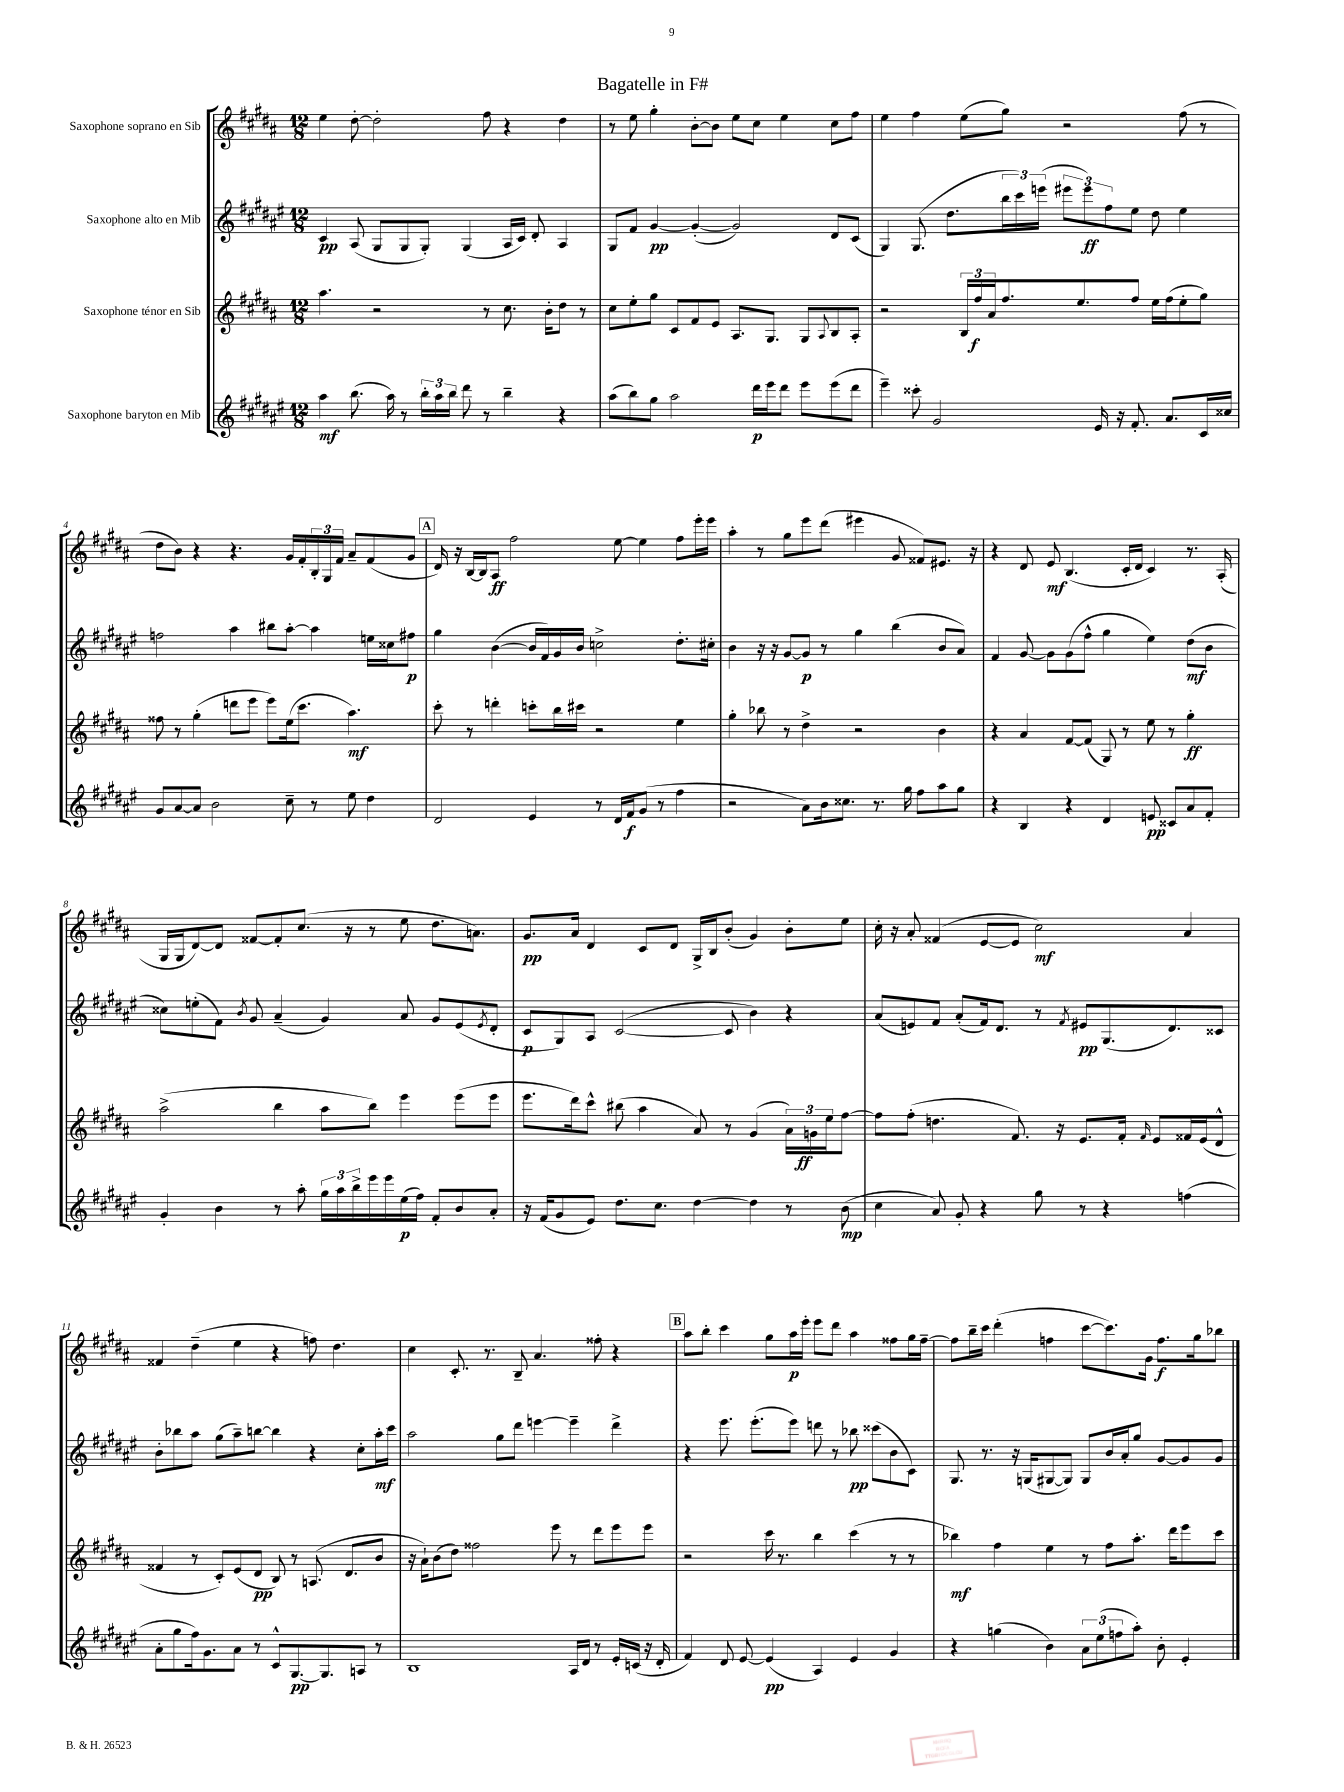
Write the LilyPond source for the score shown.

\header { title = "Bagatelle in F#" }
<<
\new StaffGroup <<
\new Staff = "s0" \with { instrumentName = "Saxophone soprano en Sib" } {
    \clef treble \key b \major \numericTimeSignature \time 12/8
    e''4 dis''8~-. dis''2-. fis''8 r4 dis''4 |
    r8 e''8 gis''4-. b'8~-. b'8 e''8 cis''8 e''4 cis''8 fis''8 |
    e''4 fis''4 e''8( gis''8) r2 fis''8( r8 |
    dis''8 b'8) r4 r4. gis'16 fis'16-. \tuplet 3/2 { b16-. gis16 fis'16 } ais'8-- fis'8( gis'8 |
    \mark \markup { \box "A" } dis'16) r16 b16~ b16 ais8\ff fis''2 e''8~ e''4 fis''8 e'''16-. e'''16 |
    ais''4-. r8 gis''8 e'''8 dis'''8( eis'''4 gis'8 fisis'8) eis'8. r16 |
    r4 dis'8 e'8\mf b4.( cis'16-. dis'16 cis'4) r8. ais16-.( |
    gis16 gis16 dis'8~) dis'8 fisis'8~ fisis'8-. cis''8.( r16 r8 e''8 dis''8. a'8.) |
    gis'8.\pp ais'16 dis'4 cis'8 dis'8 gis16-> b16 b'8-.( gis'4) b'8-. e''8 |
    cis''16-. r16 ais'8-. fisis'4( e'8~ e'8 cis''2\mf) ais'4 |
    fisis'4 dis''4--( e''4 r4 f''8) dis''4. |
    cis''4 cis'8.-. r8. b8-- ais'4. fisis''8-. r4 |
    \mark \markup { \box "B" } ais''8 b''8-. cis'''4 gis''8 ais''16\p e'''16-. e'''8 dis'''8 ais''4 fisis''8 gis''16 fisis''16~-- |
    fisis''8 b''16-- cis'''16 dis'''4-.( f''4 cis'''8~ cis'''8.) gis'16 f''8.\f gis''16 bes''8 \bar "|." |
}
\new Staff = "s1" \with { instrumentName = "Saxophone alto en Mib" } {
    \clef treble \key fis \major \numericTimeSignature \time 12/8
    cis'4\pp ais8( gis8 gis8 gis8-.) gis4( ais16 cis'16) dis'8-. ais4 |
    gis8 fis'8 gis'4~\pp gis'4~-.( gis'2) dis'8 cis'8( |
    gis4) gis8.( dis''8. \tuplet 3/2 { b''16 cis'''16) e'''16( } \tuplet 3/2 { eis'''8 eis'''8\ff) fis''8 } eis''8 dis''8 eis''4 |
    f''2 ais''4 bis''8 ais''8~-. ais''4 e''16 cisis''16 fis''8\p |
    \mark \markup { \box "A" } gis''4 b'4~( b'16 fis'16) gis'16 b'16 c''2-> dis''8.-. cis''16-. |
    b'4 r16 r16 gis'8~ gis'8\p r8 gis''4 b''4( b'8 ais'8) |
    fis'4 gis'8~ gis'8 gis'8( fis''8-^ gis''4 eis''4) dis''8\mf( b'8 |
    cisis''8) e''8-.( fis'8) \acciaccatura { b'8 } gis'8 ais'4--( gis'4) ais'8 gis'8 eis'8( \acciaccatura { eis'8 } dis'8-. |
    cis'8\p gis8) ais8 cis'2~( cis'8 b'4) r4 |
    ais'8( e'8) fis'8 ais'8-.( fis'16) dis'8. r8 \acciaccatura { fis'8 } eis'8\pp gis8.( dis'8.) cisis'8 |
    b'8-. bes''8 ais''8 gis''8( ais''8--) b''8~ b''4 r4 cis''8-. ais''16-.\mf cis'''16 |
    ais''2 gis''8 dis'''8 e'''4~ e'''4-- dis'''4-> |
    \mark \markup { \box "B" } r4 eis'''8. eis'''8.-.( eis'''8) d'''8 r8 bes''8\pp cisis'''8( b'8 cis'8) |
    gis8. r8. r16 g16( gis8~ gis8) gis8 b'16 ais'16-. gis''8 gis'8~ gis'8 gis'8 \bar "|." |
}
\new Staff = "s2" \with { instrumentName = "Saxophone ténor en Sib" } {
    \clef treble \key b \major \numericTimeSignature \time 12/8
    ais''4. r2 r8 cis''8. b'16-. dis''8 r8 |
    cis''8 e''8-. gis''8 cis'8 fis'8 e'8 ais8. gis8. gis8 \appoggiatura { ais8 } b8 ais8-. |
    r2 \tuplet 3/2 { b16 fis''16\f ais'16 } fis''8. e''8. fis''8 e''16 fis''16( e''8-. gis''8) |
    fisis''8 r8 gis''4-.( d'''8 e'''8 e'''8) e''16( cis'''8. ais''4.\mf) |
    \mark \markup { \box "A" } cis'''8-. r8 d'''4-. c'''8-. b''16 cis'''16 r2 e''4 |
    gis''4-. bes''8 r8 dis''4-> r2 b'4 |
    r4 ais'4 fis'8~ fis'8( gis8) r8 e''8 r8 gis''4-.\ff |
    ais''2->( b''4 ais''8 b''8) e'''4 e'''8( e'''8 |
    e'''8. dis'''16) cis'''8-^ bis''8( ais''4 ais'8) r8 gis'4( \tuplet 3/2 { ais'16) g'16\ff e''16 } fis''8~ |
    fis''8 fis''8-.( d''4. fis'8.) r16 e'8. fis'16-. \grace { fis'16 } e'8 fisis'16 e'16( dis'8-^ |
    fisis'4 r8 cis'8-.) e'8( dis'8\pp b8) r8 a8.( dis'8. b'8 |
    r16 ais'16-!) b'8( dis''8) fisis''2 e'''8 r8 dis'''8 e'''8 e'''8 |
    \mark \markup { \box "B" } r2 cis'''16 r8. b''4 cis'''4( r8 r8 |
    bes''4\mf) fis''4 e''4 r8 fis''8 ais''8.-. dis'''16 e'''8 cis'''8 \bar "|." |
}
\new Staff = "s3" \with { instrumentName = "Saxophone baryton en Mib" } {
    \clef treble \key fis \major \numericTimeSignature \time 12/8
    ais''4\mf b''8.( ais''16) r8 \tuplet 3/2 { b''16-. ais''16 b''16 } dis'''8 r8 b''4-- r4 |
    ais''8( b''8) gis''8 ais''2 dis'''16\p eis'''16 dis'''8 eis'''8 eis'''8( dis'''8 |
    eis'''4--) cisis'''8-. gis'2 eis'16 r16 fis'8.-. ais'8. cis'16 cisis''16 |
    gis'8 ais'8~ ais'8 b'2 cis''8-- r8 eis''8 dis''4 |
    \mark \markup { \box "A" } dis'2 eis'4 r8 dis'16 fis'16\f gis'8( r8 fis''4 |
    r2 ais'8) b'16 cisis''8. r8. gis''16 fis''8 ais''8 gis''8 |
    r4 b4 r4 dis'4 e'8\pp cisis'8 ais'8 fis'8-. |
    gis'4-. b'4 r8 ais''8-. \tuplet 3/2 { gis''16 ais''16 b''16-> } eis'''16 eis'''16 eis''16\p( fis''16) fis'8-. b'8 ais'8-. |
    r16 fis'16( gis'8 eis'8) dis''8. cis''8. dis''4~ dis''4 r8 b'8\mp( |
    cis''4 ais'8) gis'8-. r4 gis''8 r8 r4 f''4( |
    ais'8-. gis''8 fis''16) gis'8. ais'8 r8 cis'8-^ gis8.~\pp gis8. a8 r8 |
    b1 ais16 dis'16 r8 eis'16-. c'16( r16 dis'16-. |
    \mark \markup { \box "B" } fis'4) dis'8 eis'8~ eis'4\pp( ais4) eis'4 gis'4 |
    r4 g''4( b'4) \tuplet 3/2 { ais'8 eis''8( f''8 } ais''8-.) b'8-. eis'4-. \bar "|." |
}
>>
>>
